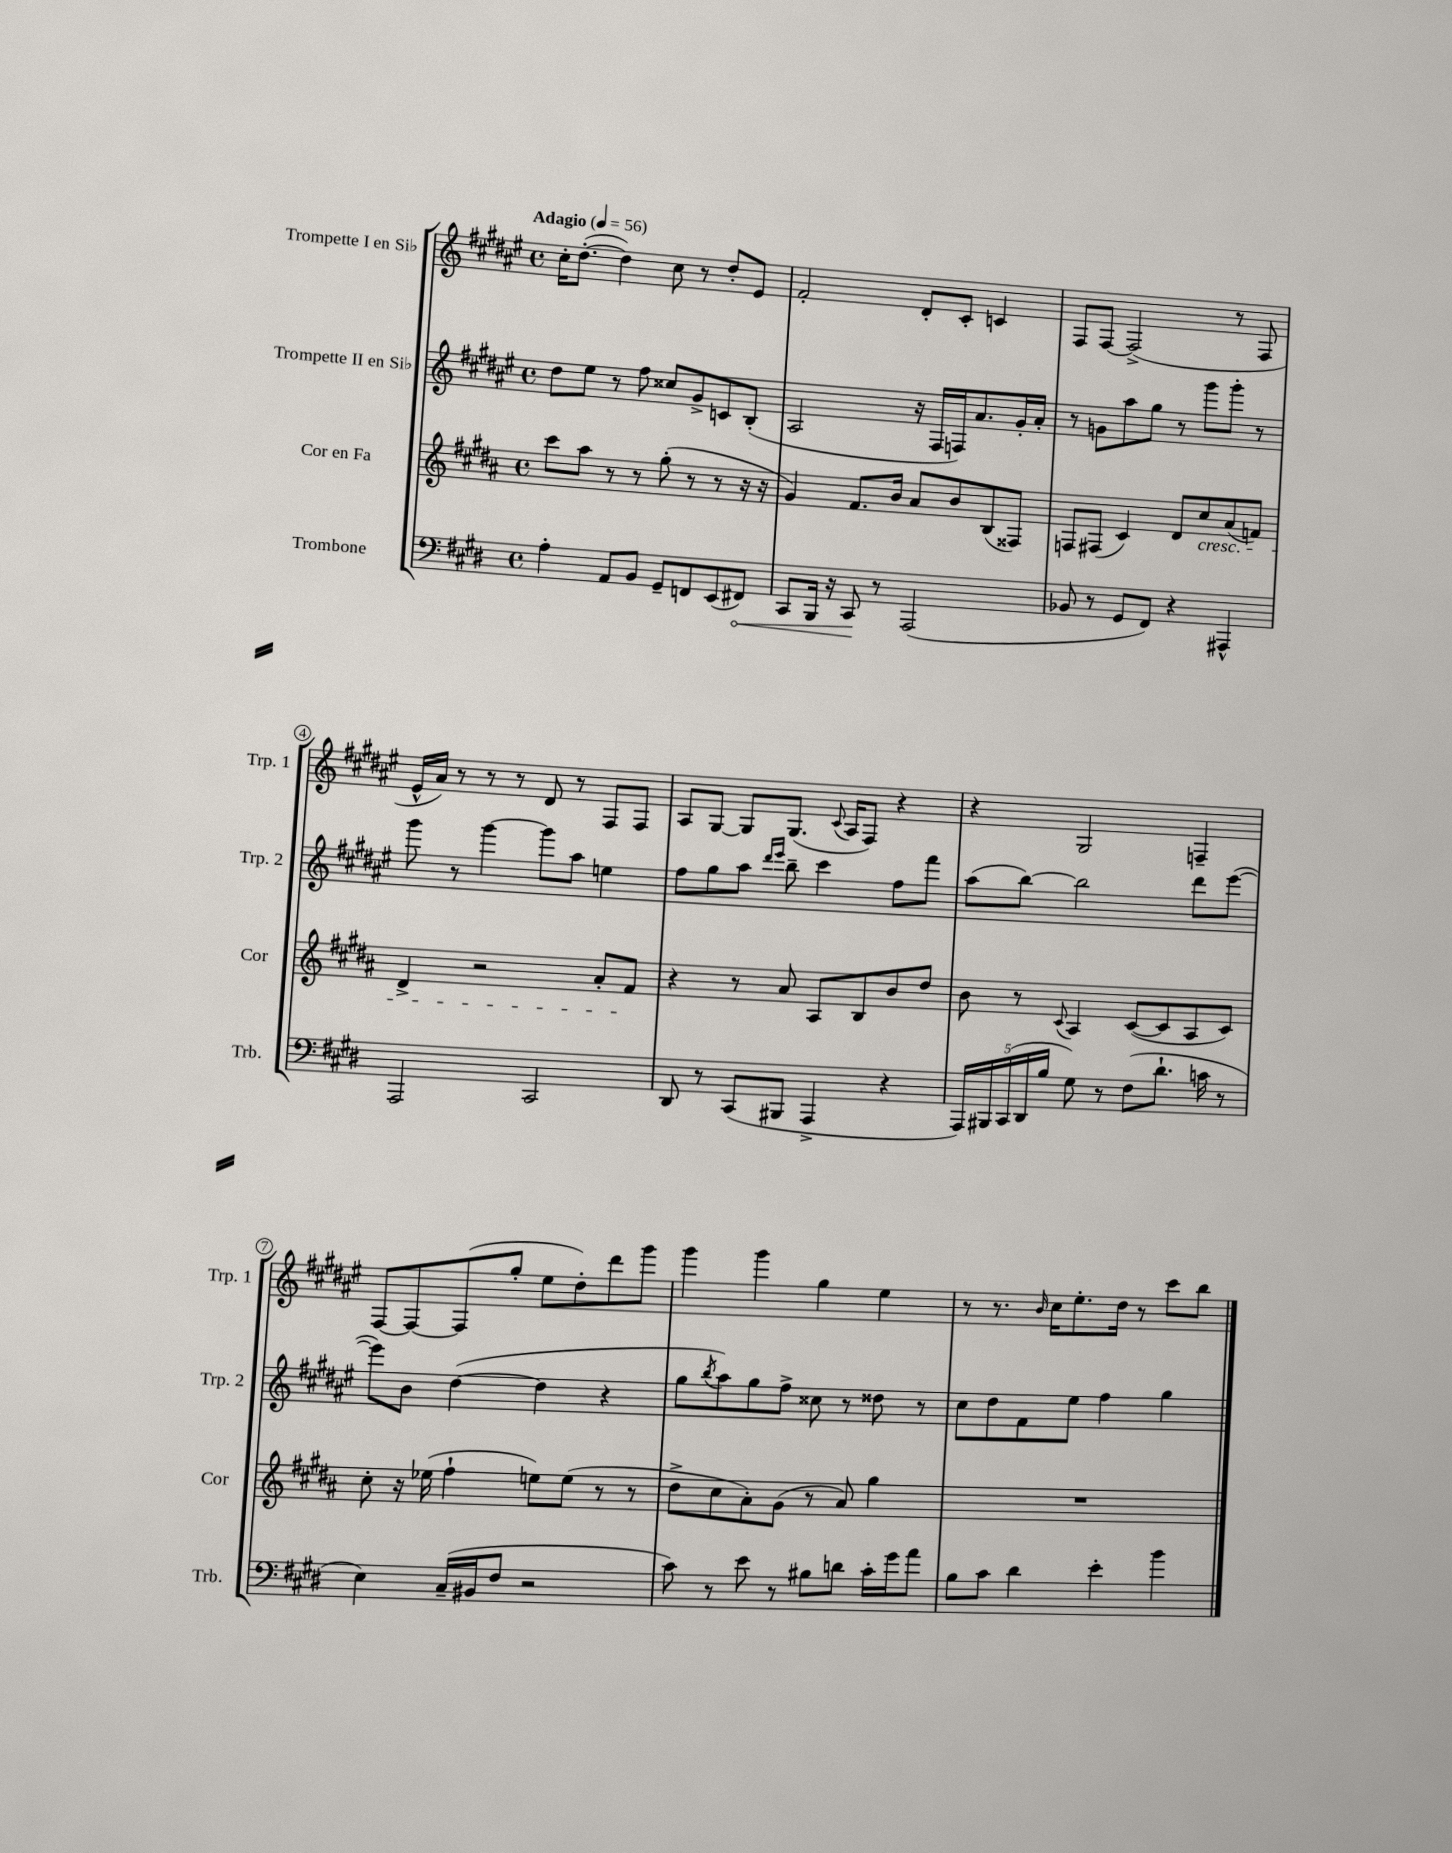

**kern	**dynam	**kern	**kern	**kern
*part4	*part4	*part3	*part2	*part1
*staff4	*staff4	*staff3	*staff2	*staff1
*I"Trombone	*	*I"Cor en Fa	*I"Trompette II en Si♭	*I"Trompette I en Si♭
*I'Trb.	*	*I'Cor	*I'Trp. 2	*I'Trp. 1
*clefF4	*	*clefG2	*clefG2	*clefG2
*k[f#c#g#d#]	*	*k[f#c#g#d#a#]	*k[f#c#g#d#a#e#]	*k[f#c#g#d#a#e#]
*M4/4	*	*M4/4	*M4/4	*M4/4
*met(c)	*	*met(c)	*met(c)	*met(c)
*MM56	*	*MM56	*MM56	*MM56
=1	=1	=1	=1	=1
!	!	!	!	!LO:TX:a:B:t=Adagio
4A'\	.	8ccc#\L	8dd#\L	16cc#'\KL
.	.	.	.	([8.dd#'\J
.	.	8aa#\J	8ee#\J	.
8AA/L	.	8r	8r	4dd#\])
8BB/J	.	8r	8ff#\	.
8GG#~/L	.	(8gg#'\	8cc##X/L	8cc#\
8FFn/	.	8r	8g#^/	8r
(8EE/	.	8r	8cn/	8dd#'/L
!	!LO:HP:b	!	!	!
8FF#X/J)	<	16r	(8B'/J	8e#/J
.	.	16r	.	.
=2	=2	=2	=2	=2
8CC#/L	.	4g#/)	2A#/	2f#'/
16BBB/Jk	.	.	.	.
16r	.	.	.	.
8CC#/	.	8.f#/L	.	.
8r	[	.	.	.
.	.	16b/Jk	.	.
(2AAA/	.	8a#/L	16r	8d#'/L
.	.	.	16F#/LL	.
.	.	8b/	16Fn/J)	8c#'/J
.	.	.	8.a#/	.
.	.	(8B/	.	4cn/
.	.	8F##X/J)	16g#'/L	.
.	.	.	16a#'/JJ	.
=3	=3	=3	=3	=3
8BB-X/	.	8Fn/L	8r	8F#/L
8r	.	(8F#X/J	8gn\L	[8F#/J
8GG#/L	.	4c#/)	8aa#\	(2F#^/]
8FF#/J)	.	.	8gg#\J	.
4r	.	8d#/L	8r	.
!	!	!LO:TX:b:i:t=cresc.	!	!
.	.	8cc#/	8ggg#\L	.
4AAA#X^^/	.	(8a#/	8ggg#'\J	8r
.	.	8fn/J)	8r	8F#/
!!LO:LB:g=z
=4	=4	=4	=4	=4
2AAA/	.	4d#^/	8ggg#\	16e#^^/LL
.	.	.	.	16a#/JJ)
.	.	.	8r	8r
.	.	2r	[4ggg#\	8r
.	.	.	.	8r
2CC#/	.	.	8ggg#\L]	8d#/
.	.	.	8aa#\J	8r
.	.	8a#'/L	4een\	8F#/L
.	.	8f#/J	.	8F#/J
=5	=5	=5	=5	=5
8DD#/	.	4r	8ff#\L	8A#/L
8r	.	.	8gg#\	[8G#/J
(8CC#/L	.	8r	8aa#\J	8G#/L]
.	.	.	16qqddd#/LL	.
.	.	.	16qqeee#/JJ	.
8BBB#X/J	.	8a#/	8bb~\	(8.G#/J
4AAA^/	.	8A#/L	4ccc#\	.
.	.	.	.	8qqc#/
.	.	.	.	16A#/KL
.	.	8B/	.	8F#/J)
4r	.	8b/	8ff#\L	4r
.	.	8dd#/J	8fff#\J	.
=6	=6	=6	=6	=6
20AAA/LL)	.	8b\	(8aa#\L	4r
20BBB#X/	.	.	.	.
(20CC#/	.	.	.	.
.	.	8r	[8bb\J)	.
20DD#/	.	.	.	.
20B/JJ	.	.	.	.
.	.	8qqc#/	.	.
8G#\)	.	4A#/	2bb\]	2G#/
8r	.	.	.	.
(8F#\L	.	([8c#/L	.	.
8.d#`\J	.	8c#/]	.	.
.	.	8A#/	8ddd#\L	4Fn~/
16cn\	.	.	.	.
8r	.	8c#/J)	([8eee#\J	.
!!LO:LB:g=z
=7	=7	=7	=7	=7
4E\)	.	8cc#'\	8eee#\L])	[8F#/L
.	.	16r	8b\J	8F#/_
.	.	(16ee-X\	.	.
(16C#~/LL	.	4ff#`\	([4dd#\	(8F#/]
16BB#X/J	.	.	.	.
8F#/J	.	.	.	8gg#'/J
2r	.	8een\L)	4dd#\]	8ee#\L
.	.	(8ee\J	.	8dd#'\)
.	.	8r	4r	8ddd#\
.	.	8r	.	8ggg#\J
=8	=8	=8	=8	=8
8c#\)	.	8dd#^\L	8gg#\L	4ggg#\
.	.	.	8qbb/	.
8r	.	8cc#\	8aa#\)	.
8e\	.	8a#'\)	8gg#\	4ggg#\
8r	.	(8g#\J	8ff#^\J	.
8B#X\L	.	8r	8cc##X\	4gg#\
8dn\J	.	8a#/)	8r	.
16c#'\LL	.	4gg#\	8dd##X\	4ee#\
16g#\J	.	.	.	.
8a\J	.	.	8r	.
=9	=9	=9	=9	=9
8B\L	.	1r	8cc#\L	8r
8c#\J	.	.	8dd#\	8.r
4d#\	.	.	8f#\	.
.	.	.	.	16qqb/
.	.	.	.	16cc#\KL
.	.	.	8ee#\J	8.ee#'\
4e'\	.	.	4ff#\	.
.	.	.	.	16dd#\Jk
.	.	.	.	8r
4b\	.	.	4gg#\	8ccc#\L
.	.	.	.	8bb\J
==	==	==	==	==
*-	*-	*-	*-	*-
